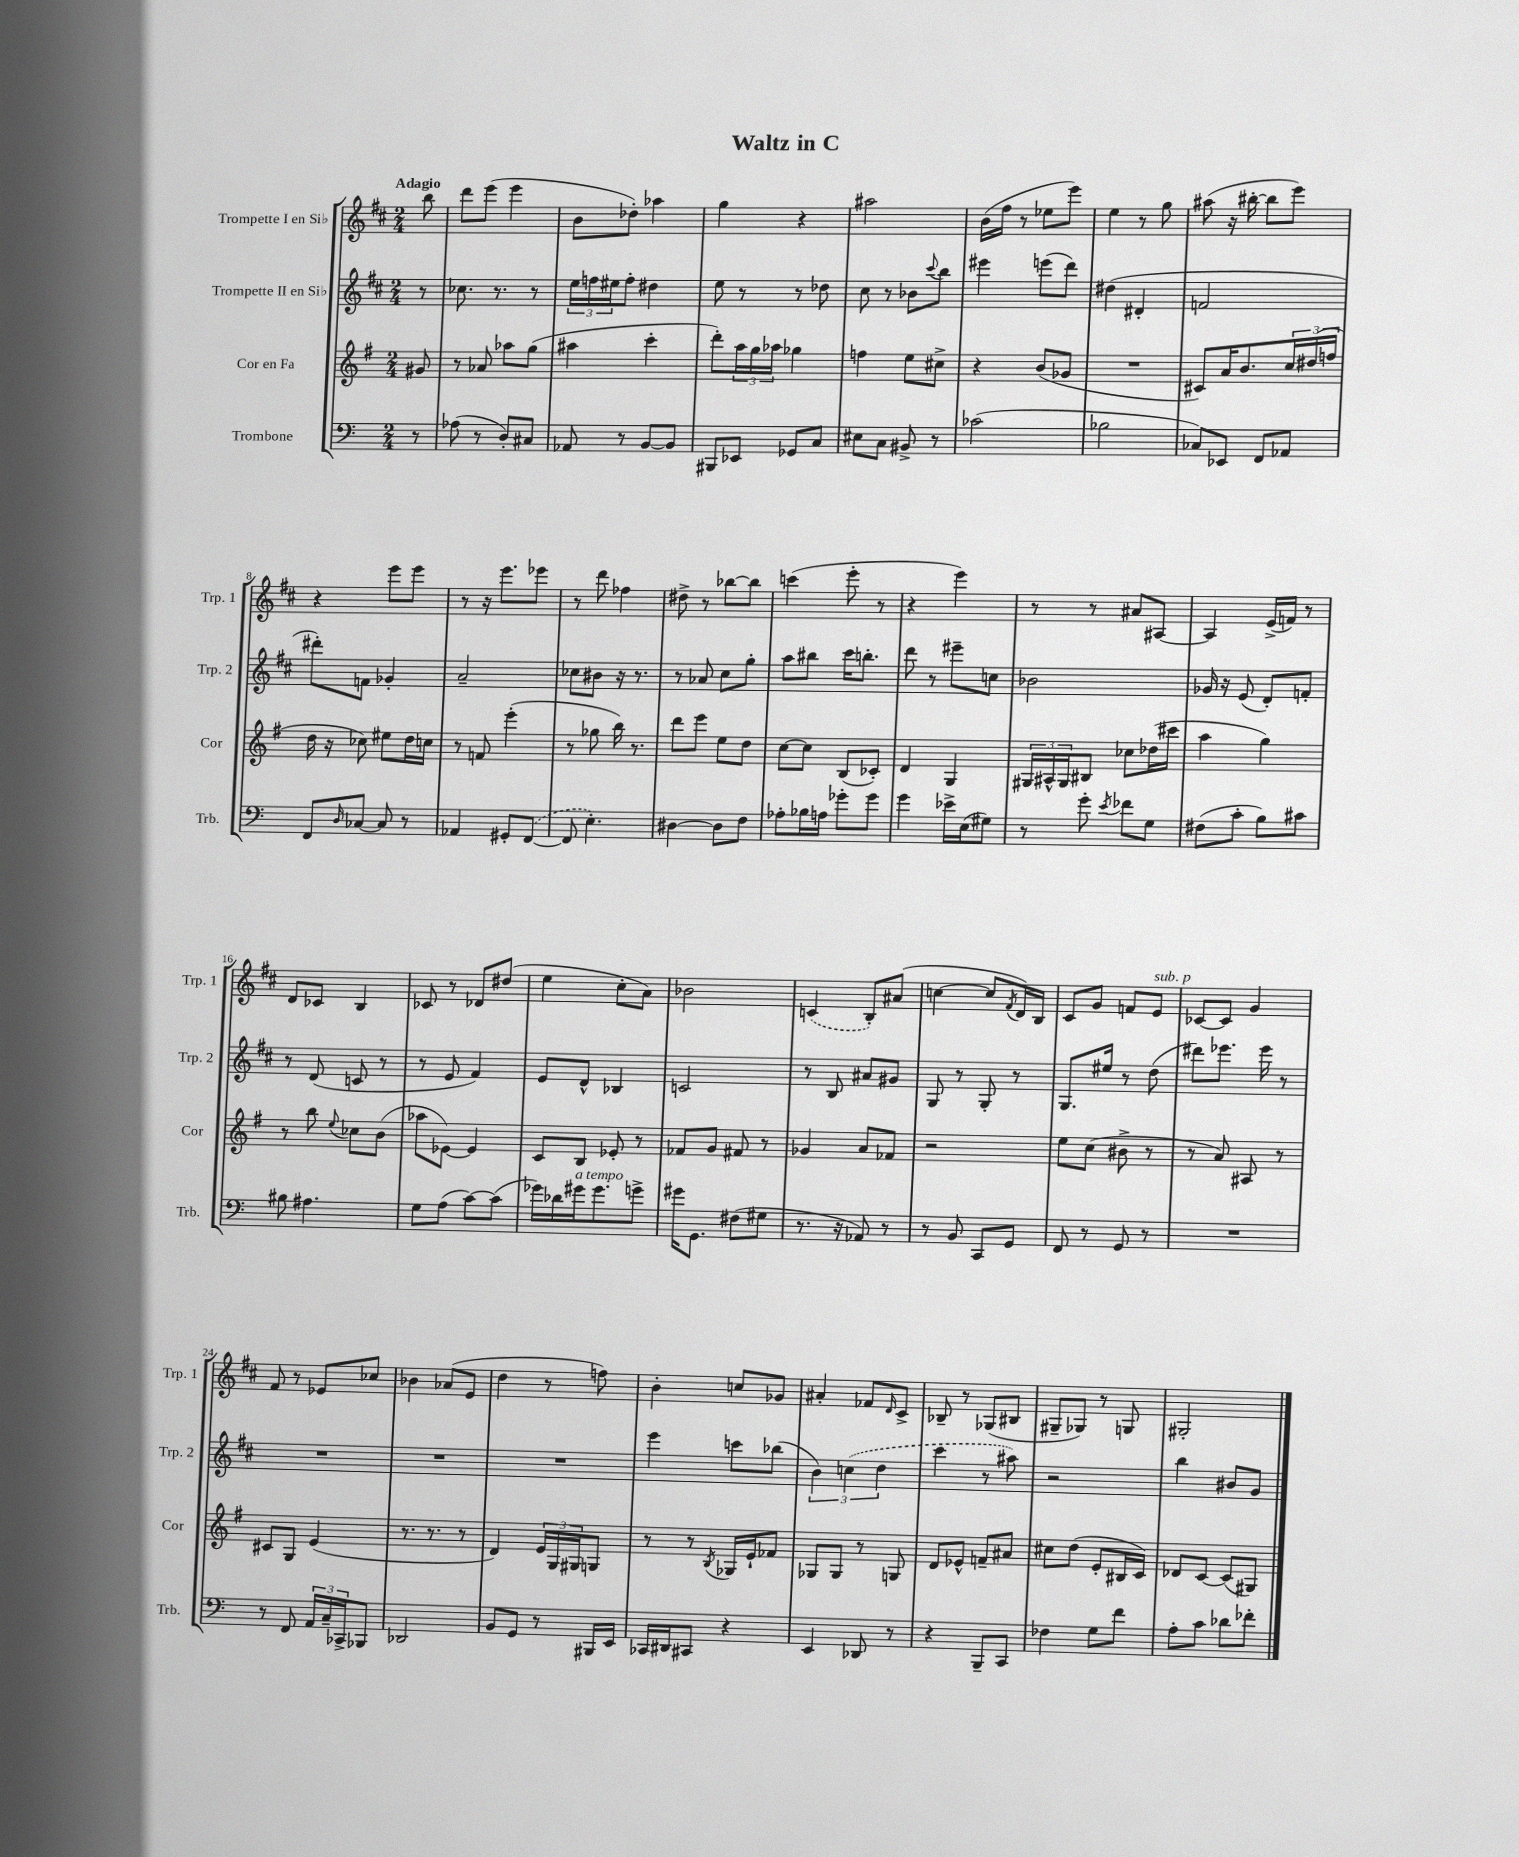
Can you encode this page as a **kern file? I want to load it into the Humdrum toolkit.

**kern	**kern	**kern	**kern
*staff4	*staff3	*staff2	*staff1
*clefF4	*clefG2	*clefG2	*clefG2
*k[]	*k[f#]	*k[f#c#]	*k[f#c#]
*M2/4	*M2/4	*M2/4	*M2/4
8r	8g#/	8r	8bb\
=	=	=	=
(8A-\	8r	8.cc-\	8ddd\L
8r	8a-/	.	(8eee\J
.	.	8.r	.
8D'/L)	8aa-\L	.	4eee\
8C#/J	(8gg\J	8r	.
=	=	=	=
8AA-/	4aa#\	24ee\LL	8b\L
.	.	24ff\	.
.	.	24ee#\J	.
8r	.	8ff'\J	8dd-'\J)
[8BB/L	4ccc'\	4dd#\	4aa-\
8BB/]J	.	.	.
=	=	=	=
8BBB#/L	8ddd'\L)	8ee\	4gg\
8EE-/J	24aa\L	8r	.
.	24gg\	.	.
.	24aa-\JJ	.	.
8GG-/L	4gg-\	8r	4r
8C/J	.	8dd-\	.
=	=	=	=
8E#\L	4ff\	8cc#\	2aa#\
8C\J	.	8r	.
8BB#^/	8ee\L	8b-\L	.
.	.	8qqccc#/	.
8r	8cc#^\J	8bb\J	.
=	=	=	=
(2c-\	4r	4eee#\	(16b\LL
.	.	.	16ff#\JJ
.	.	.	8r
.	(8b/L	(8eee\L	8ee-\L
.	8g-/J	8ddd\J)	8eee\J)
=	=	=	=
2B-\	2r	(4dd#\	4ee\
.	.	4d#'/	8r
.	.	.	8gg\
=	=	=	=
8C-/L)	8c#/L)	2f/	(8aa#\
8EE-/J	16a/K	.	16r
.	8.b/	.	[16bb#'\
8FF/L	.	.	8bb#\]L
8AA-/J	24cc/L	.	8eee\J)
.	(24dd#/	.	.
.	24ff/JJ	.	.
=	=	=	=
8FF/L	16dd\	8ddd#'\L)	4r
.	16r	.	.
16qqD/	.	.	.
[8C-/J	8cc-\)	8f\J	.
8C-/]	8ee#\L	4g-'/	8eee\L
8r	16dd\L	.	8eee\J
.	16cc\JJ	.	.
=	=	=	=
4AA-/	8r	2a~/	8r
.	8f/	.	16r
.	.	.	8.eee\L
8GG#'/L	(4eee'\	.	.
([8FF/J	.	.	8eee-\J
=	=	=	=
8FF/]	8r	8cc-\L	8r
4.E'\)	8gg-\	8b#\J	8ddd\
.	16bb\)	16r	4ff-\
.	8.r	8.r	.
=	=	=	=
[4D#\	8ddd\L	8r	8dd#^\
.	8eee\J	8a-/	8r
8D#\]L	8ee\L	8cc#\L	[8bb-\L
8F\J	8dd\J	8gg'\J	8bb-\]J
=	=	=	=
8A-'\L	[8cc\L	8aa\L	(4ccc\
16B-\L	8cc\]J	8bb#\J	.
16A\JJ	.	.	.
8g-'\L	(8B/L	16ccc#\LK	8eee'\
.	.	8.bb'\J	.
8g-\J	8c-'/J)	.	8r
=	=	=	=
4g\	4d/	8ddd\	4r
.	.	8r	.
16e-^\LL	4G/	8eee#~\L	4eee\)
(16E\J	.	.	.
8G#\J)	.	8cc\J	.
=	=	=	=
8r	24G#/LL	2b-\	8r
.	24A#^^/	.	.
.	24G#/J	.	.
8g'\	8B#/J	.	8r
8qe/	.	.	.
8f-\L	8cc-\L	.	8a#/L
8G\J	(16dd-\L	.	[8A#/J
.	16ccc#\JJ	.	.
=	=	=	=
(8F#\L	4aa\	16g-/	4A#/]
.	.	16r	.
8c'\J	.	(8e/	.
8B\L)	4gg\)	8d'/L)	(16e^/LL
.	.	.	16f/JJ)
8c#\J	.	8f'/J	8r
=	=	=	=
8B#\	8r	8r	8d/L
4.A#\	8bb\	(8d/	8c-/J
.	8qqee/	.	.
.	8cc-\L	8c/	4B/
.	(8b\J	8r	.
=	=	=	=
8G\L	8aa-\L	8r	8c-/
(8A\J	[8e-\J)	8e/	8r
[8c\L)	4e-/]	4f#/)	8d-/L
(8c\]J	.	.	(8dd#/J
=	=	=	=
16g-\LL)	8c/L	8e/L	4ee\
16d-\	.	.	.
16g#\J	8B/J	8d^^/J	.
8.g#\	.	.	.
.	8e-'/	4B-/	8cc#'\L
8g^\J	8r	.	8a\J)
=	=	=	=
16g#\LK	8f-/L	2c/	2b-\
8.GG\J	.	.	.
.	8g/J	.	.
(8F#\L	8f#/	.	.
8G#\J	8r	.	.
=	=	=	=
8.r	4g-/	8r	(4c/
.	.	8B/	.
16r	.	.	.
8AA-/)	8a/L	8a#/L	8B'/L)
8r	8f-/J	8g#/J	(8a#/J
=	=	=	=
8r	2r	8G/	[4cc\
8BB/	.	8r	.
8CC/L	.	8G'/	8cc/]L
.	.	.	8qf#/
8GG/J	.	8r	16d/L)
.	.	.	16B/JJ
=	=	=	=
8FF/	8ee\L	8.G/L	8c#/L
8r	(8cc\J	.	8g/J
.	.	16ee#/Jk	.
8GG/	8b#^\	8r	8f/L
8r	8r	(8dd\	8e/J
=	=	=	=
2r	8r	8ddd#\L)	[8c-/L
.	8a/)	8.eee-\J	8c-/]J
.	8A#/	.	4g/
.	.	16eee-\	.
.	8r	8r	.
=	=	=	=
8r	8c#/L	2r	8f#/
8FF/	8G/J	.	8r
24AA/LL	(4e/	.	8e-/L
24C~/	.	.	.
24CC-^/J	.	.	.
8BBB-/J	.	.	8cc-/J
=	=	=	=
2DD-/	8.r	2r	4b-\
.	8.r	.	.
.	.	.	(8a-/L
.	8r	.	8e/J
=	=	=	=
8BB/L	4d/)	2r	4dd\
8GG/J	.	.	.
8r	24e/LL	.	8r
.	24G/	.	.
.	24G#/J	.	.
16BBB#/LL	8G/J	.	8ff\)
16EE/JJ	.	.	.
=	=	=	=
16CC-/LL	8r	4eee\	4b'\
16DD#/J	.	.	.
8CC#/J	8r	.	.
.	8qB/	.	.
4r	16G-/LL	8ccc\L	8cc/L
.	16e`/J	.	.
.	8f-/J	(8bb-\J	8g-/J
=	=	=	=
4EE/	8G-/L	6b\)	4a#'/
.	8G-/J	.	.
.	.	(6cc\	.
8DD-/	8r	.	8f-/L
.	.	6dd\	.
.	.	.	16qqd/
8r	8G/	.	8c#^/J
=	=	=	=
4r	8d/L	4ccc#\	8B-~/
.	8e-^^/J	.	8r
8BBB~/L	8f~/L	8r	(8G-/L
8CC/J	8a#/J	8aa#\)	8B#/J
=	=	=	=
4F-\	8cc#\L	2r	8G#~/L
.	(8dd\J	.	8G-/J)
8G\L	8e'/L	.	8r
8f\J	16B#/L	.	8G/
.	16c/JJ)	.	.
=	=	=	=
8A'\L	8d-/L	4bb\	2G#'/
8c\J	[8c/J	.	.
8d-\L	(8c/]L	8b#/L	.
8f-'\J	8G#/J)	8g/J	.
==	==	==	==
*-	*-	*-	*-
